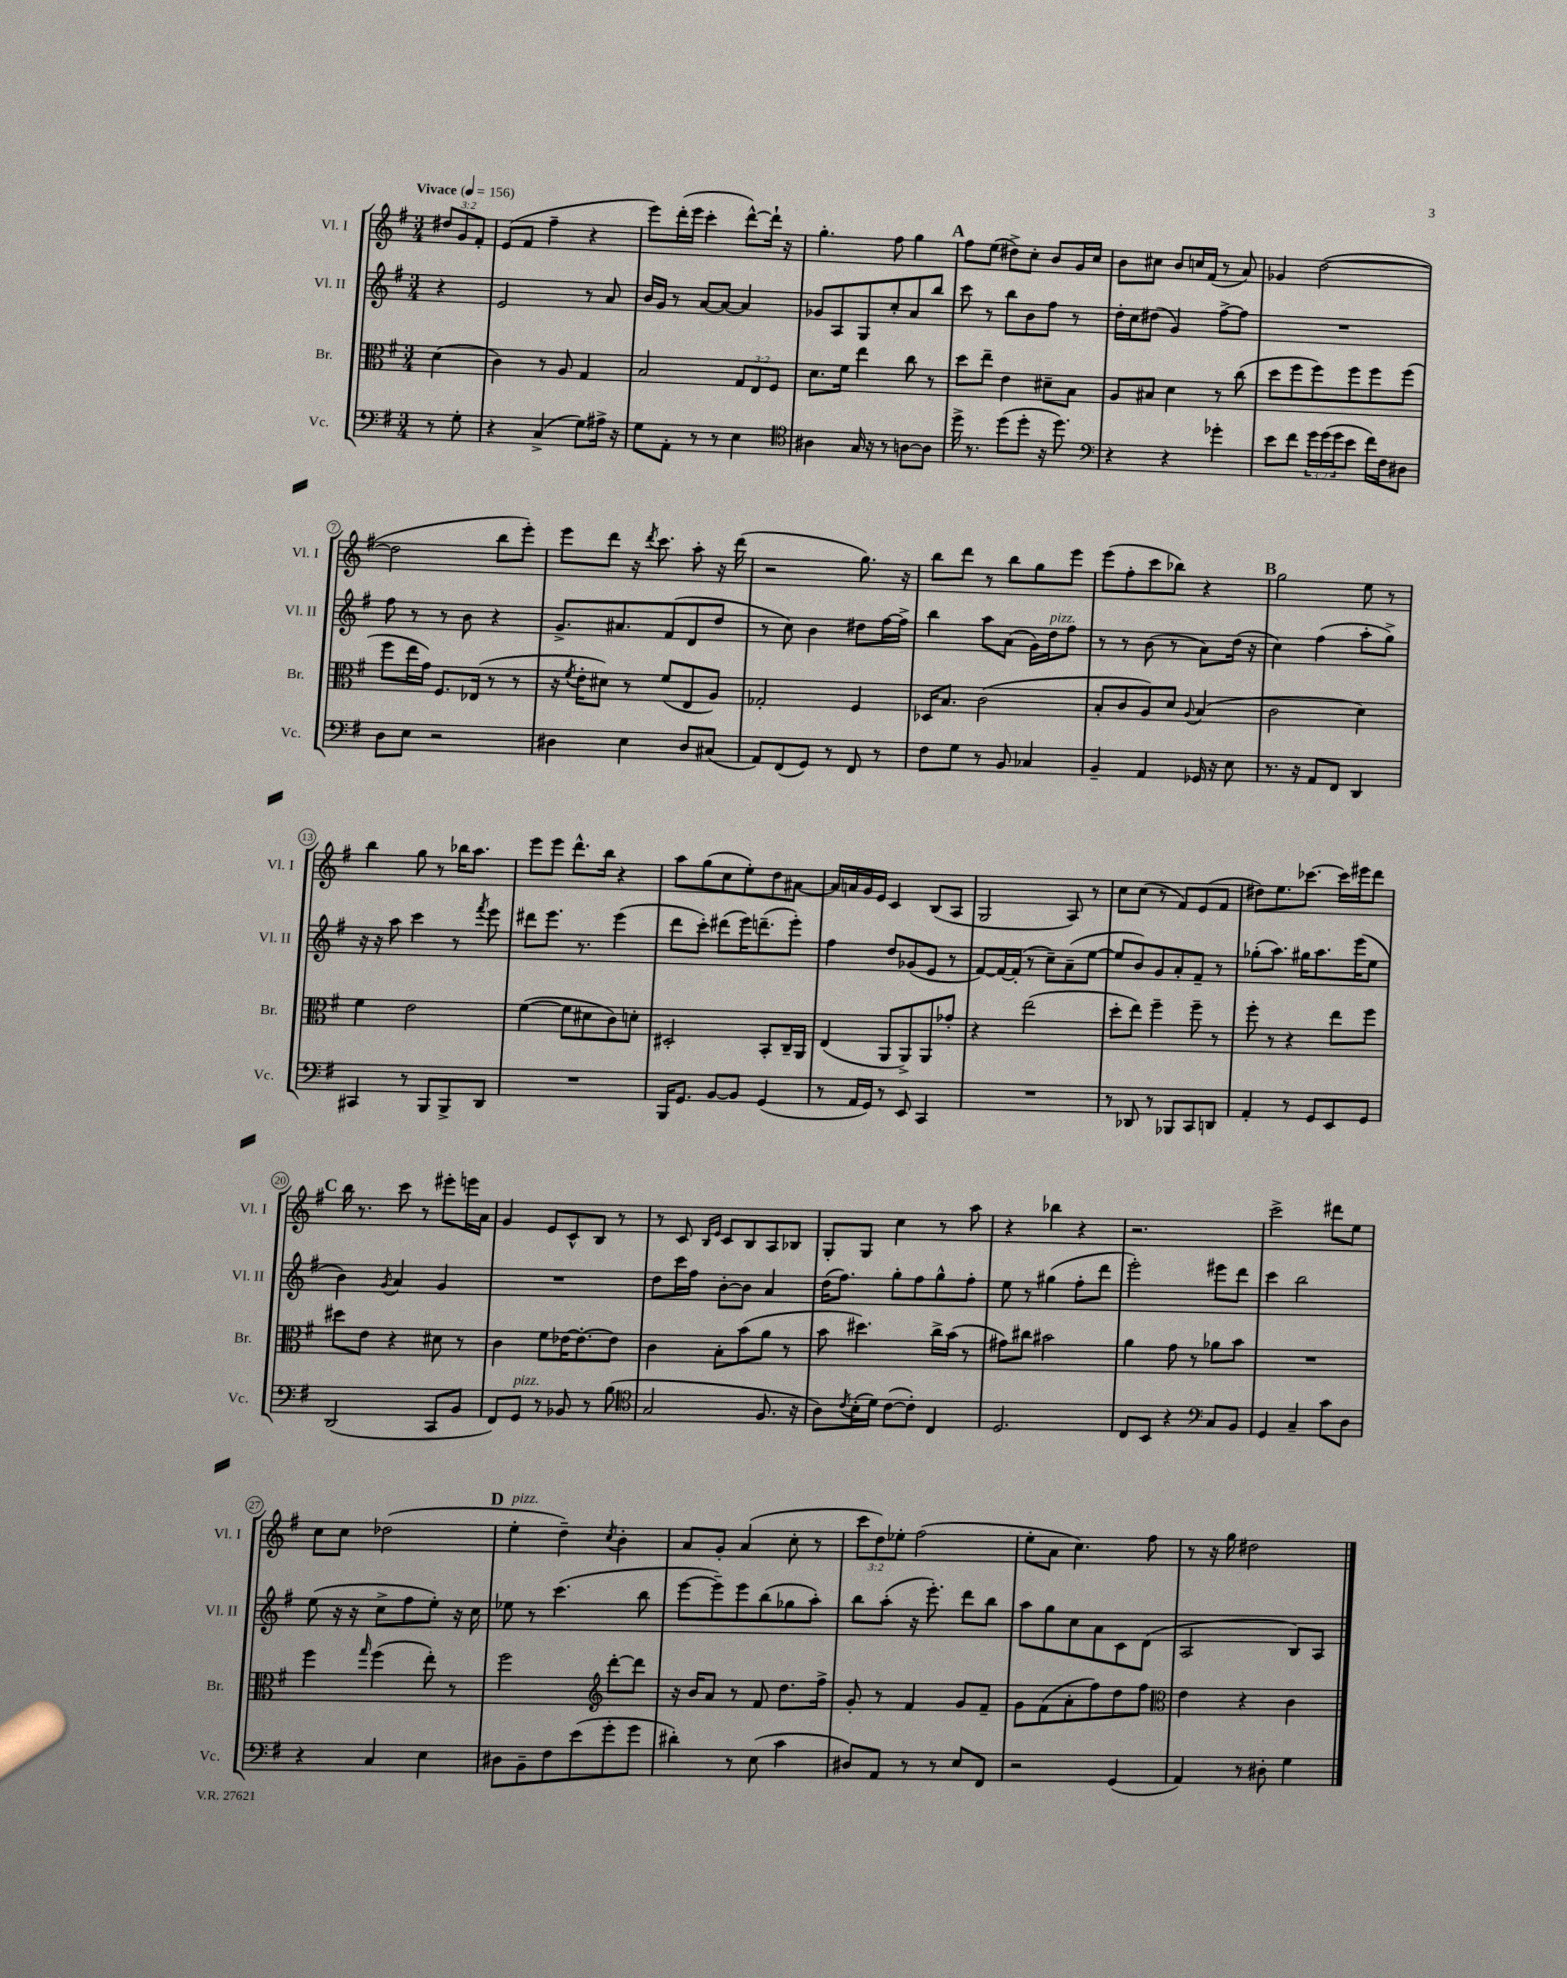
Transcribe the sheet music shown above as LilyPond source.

<<
\new StaffGroup <<
\new Staff = "s0" \with { instrumentName = "Vl. I" shortInstrumentName = "Vl. I" } {
    \clef treble \key g \major \numericTimeSignature \time 3/4 \override Staff.TupletNumber.text = #tuplet-number::calc-fraction-text \partial 4 \tempo "Vivace" 4 = 156
    \tuplet 3/2 { dis''8 g'8 fis'8-. } |
    e'8( fis'8 fis''4-- r4 |
    e'''8) d'''16-.( e'''16 c'''4-. d'''8~-^) d'''16-! r16 |
    g''4.-. fis''8 g''4 |
    \mark \markup { \bold "A" } fis''8 e''8( dis''8->) c''8-. b'8 g'16 c''16 |
    b'8 cis''8 b'8 c''16 fis'16( r8 a'8) |
    ges'4 d''2~( |
    d''2 b''8 e'''8-.) |
    e'''8 d'''8 r16 \acciaccatura { d'''8 } c'''8. a''8-. r16 d'''16( |
    r2 g''8.) r16 |
    b''8 d'''8 r8 b''8 g''8 e'''8 |
    e'''8( fis''8-. c'''8 bes''8) r4 |
    \mark \markup { \bold "B" } g''2 e''8 r8 |
    b''4 g''8 r8 bes''16 a''8. |
    e'''8 e'''8 d'''8.-^ b''16 r4 |
    a''8 g''8( c''8 e''8-.) d''8 ais'8~ |
    ais'16 a'16 g'16 e'16 c'4 b8( a8 |
    g2 a8) r8 |
    c''8 c''8( r8 fis'8) e'8( fis'8 |
    dis''8) e''8. ces'''8.~ ces'''16 eis'''16 d'''8 |
    \mark \markup { \bold "C" } b''16 r8. c'''8 r8 eis'''8-. e'''16 a'16 |
    g'4 e'8 c'8-^ b8 r8 |
    r8 c'8 \grace { b16 e'16 } c'8 b8 a8 bes8 |
    g8-. g8 c''4 r8 a''8 |
    r4 bes''4 r4 |
    r2. |
    c'''2-> dis'''8 e''8 |
    c''8 c''8 des''2( |
    \mark \markup { \bold "D" } e''4-.^\markup { \italic "pizz." } d''4--) \acciaccatura { c''8 } b'4-. |
    a'8 g'8-. a'4( c''8-. r8 |
    \tuplet 3/2 { c'''8 d''8) ees''8-. } fis''2( |
    e''8-. a'8 c''4.) fis''8 |
    r8 r16 g''16 dis''2 \bar "|." |
}
\new Staff = "s1" \with { instrumentName = "Vl. II" shortInstrumentName = "Vl. II" } {
    \clef treble \key g \major \numericTimeSignature \time 3/4 \partial 4
    r4 |
    e'2 r8 a'8 |
    b'16 g'16 r8 a'8~ a'8~ a'4 |
    ges'8 a8 g8 c''8-. a'8 b''8 |
    \mark \markup { \bold "A" } c'''8 r8 b''8 b'8 fis''8 r8 |
    d''16-. c''16 dis''8( g'4) fis''8~-> fis''8 |
    R2. |
    fis''8 r8 r8 b'8 r4 |
    g'8.-> ais'8. fis'8( d'8 d''8 |
    r8 c''8) b'4 dis''8 fis''16~ fis''16-> |
    b''4 a''8 a'8( g'16) d''16^\markup { \italic "pizz." } fis''8 |
    r8 r8 b'8( r8 a'8) d''16( r16 |
    \mark \markup { \bold "B" } c''4) fis''4( a''8-. g''8->) |
    r16 r16 a''8 c'''4 r8 \acciaccatura { fis'''8 } e'''8 |
    dis'''8 e'''8. r8. e'''4( |
    d'''8 c'''8-.) dis'''8( e'''16) d'''8.--( e'''8-.) |
    fis''4 d''8 ges'8( e'8 r8 |
    fis'8~) fis'16~ fis'16-.( r8 c''8--) a'8--( e''8~ |
    e''8 b'8) g'8 a'8-. fis'8-- r8 |
    ges''8-.( a''8.) gis''16 a''8. e'''16( e''8 |
    \mark \markup { \bold "C" } b'4) \acciaccatura { g'8 } a'4 g'4 |
    R2. |
    d''8 c'''16 fis''16 b'8~-. b'8 a'4 |
    d''16( fis''8.) g''8-. fis''8 g''8-^ fis''8-. |
    e''8 r8 gis''4( fis''8-. d'''8 |
    e'''2-.) eis'''8 d'''8 |
    c'''4 b''2 |
    e''8( r16 r16 c''8-> fis''8 e''8-.) r16 c''16 |
    \mark \markup { \bold "D" } ees''8 r8 c'''4.( b''8 |
    e'''8~ e'''8--) e'''8 b''8( ges''8 a''8-.) |
    b''8 a''8-.( r16 e'''8.-.) d'''8 b''8 |
    a''8 g''8 c''8 a'8 c'8 d'8( |
    a2 b8) a8 \bar "|." |
}
\new Staff = "s2" \with { instrumentName = "Br." shortInstrumentName = "Br." } {
    \clef alto \key g \major \numericTimeSignature \time 3/4 \override Staff.TupletNumber.text = #tuplet-number::calc-fraction-text \partial 4
    d'4( |
    c'4) r8 a8 g4 |
    b2 \tuplet 3/2 { g8 e8 fis8 } |
    d'8. fis'16 e''4 c''8 r8 |
    \mark \markup { \bold "A" } d''8 e''8-- e'4 dis'8-- b8 |
    a8 bis8 d'4 r8 c''8( |
    d''8 fis''8 fis''8) fis''8 fis''8 fis''8( |
    fis''8 e''16 g'16) fis8. ees16( r8 r8 |
    r16 \acciaccatura { fis'8 } e'16-. dis'8) r8 fis'8( e8 a8) |
    ges2-. fis4 |
    des16 b8. c'2( |
    b8-. c'8 a8) d'8 \appoggiatura { a8 } b4( |
    \mark \markup { \bold "B" } c'2 d'4) |
    fis'4 e'2 |
    fis'4~( fis'8 dis'8 c'8) d'8-. |
    dis2-. b,8-. c16-- a,16 |
    e4( a,8 a,8->) a,8 ges'8-. |
    r4 e''2( |
    d''8-. e''8) fis''4-- fis''8-- r8 |
    fis''8-. r8 r4 e''8 fis''8 |
    \mark \markup { \bold "C" } dis''8 e'8 r4 dis'8 r8 |
    c'4 fis'8 ees'16~ ees'8.~-. ees'8 |
    c'4 b8-. b'8( a'8 r8 |
    b'8 dis''4.) c''16-> b'16( r8 |
    gis'8) cis''8 bis'2 |
    a'4 g'8 r8 aes'8 b'8 |
    R2. |
    fis''4 \grace { g''16 } fis''4( e''8-.) r8 |
    \mark \markup { \bold "D" } fis''2 \clef treble d'''8~-. d'''8 |
    r16 b'16 a'8 r8 fis'8 d''8. fis''16-> |
    g'8-. r8 fis'4 g'8 fis'8-- |
    g'8 fis'8( a'8-. fis''8) d''8 fis''8 |
    \clef alto e'4 r4 c'4 \bar "|." |
}
\new Staff = "s3" \with { instrumentName = "Vc." shortInstrumentName = "Vc." } {
    \clef bass \key g \major \numericTimeSignature \time 3/4 \override Staff.TupletNumber.text = #tuplet-number::calc-fraction-text \partial 4
    r8 g8-. |
    r4 c4->( g8) ais16-> r16 |
    g8 a,8-. r8 r8 e4 |
    \clef tenor ais4 g16 r16 r8 a8~ a8 |
    \mark \markup { \bold "A" } d''16-> r8. d''8( d''8-. r16 d''8.) |
    \clef bass r4 r4 ges'4-. |
    e'8 fis'8 \tuplet 3/2 { g'16 g'16( g'16 } e'8 fis'16) fis16 dis8 |
    d8 e8 r2 |
    dis4 e4 dis8 cis8( |
    a,8) fis,8( g,8) r8 fis,8 r8 |
    fis8 g8 r8 b,8 ces4 |
    b,4-- a,4 ges,16 r16 e8 |
    \mark \markup { \bold "B" } r8. r16 a,8 fis,8 d,4 |
    cis,4 r8 b,,8 b,,8-> d,8 |
    R2. |
    b,,16 g,8. b,8~ b,8 g,4( |
    r8 a,16 g,16) r8 e,8 c,4 |
    R2. |
    r8 des,8 r8 bes,,8 c,8 d,8 |
    a,4-. r8 g,8 e,8 g,8 |
    \mark \markup { \bold "C" } d,2( c,8 b,8 |
    fis,8) g,8^\markup { \italic "pizz." } r8 bes,8 r8 b8( |
    \clef tenor g2 fis8. r16 |
    a8) \acciaccatura { c'8 } b16-.( d'16) c'8~( c'8-.) c4 |
    d2. |
    c8 b,8 r4 \clef bass c8 b,8 |
    g,4 c4-- c'8 d8 |
    r4 c4 e4 |
    \mark \markup { \bold "D" } dis8 b,8-- fis8 e'8( g'8-. g'8 |
    dis'4-.) r8 e8( c'4 |
    dis8) a,8 r8 r8 e8 fis,8 |
    r2 g,4( |
    a,4) r8 dis8-. g4 \bar "|." |
}
>>
>>
\layout { \context { \Score \override BarNumber.stencil = #(make-stencil-circler 0.1 0.3 ly:text-interface::print) } }
